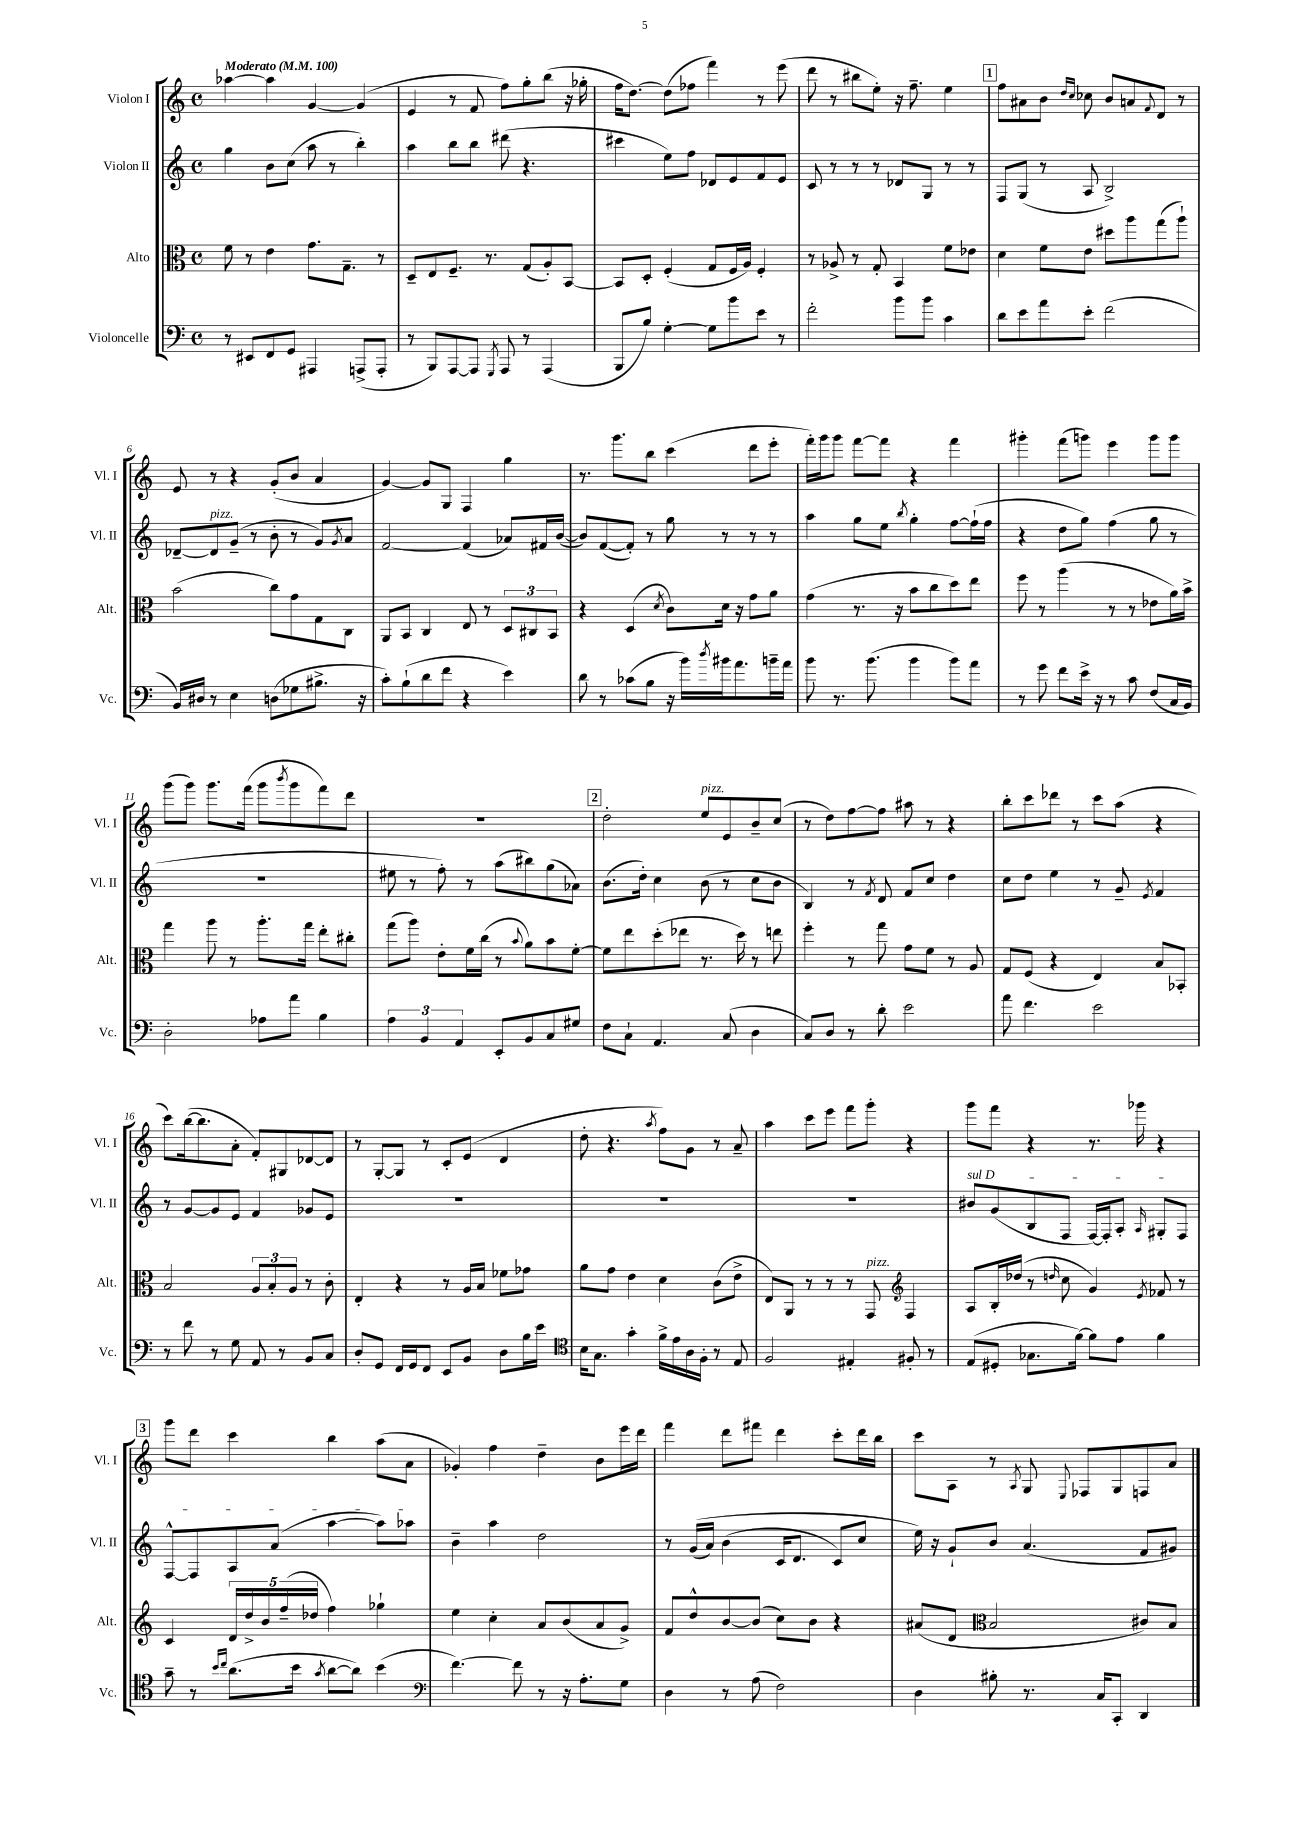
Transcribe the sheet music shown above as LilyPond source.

<<
\new StaffGroup <<
\new Staff = "s0" \with { instrumentName = "Violon I" shortInstrumentName = "Vl. I" } {
    \clef treble \key c \major \defaultTimeSignature \time 4/4 \tempo "Moderato" 4 = 100
    aes''4~ aes''4 g'4~ g'4( |
    e'4 r8 f'8 f''8) g''8-. b''8( r16 ges''16-. |
    f''16 d''8.~) d''8( fes''8 f'''4) r8 e'''8( |
    d'''8 r8 bis''8 e''8-.) r16 f''8.-- e''4 |
    \mark \markup { \box "1" } f''8 ais'8 b'8 \grace { d''16 c''16 } ces''8 b'8 a'8 \appoggiatura { f'8 } d'8 r8 |
    e'8 r8 r4 g'8-.( b'8 a'4 |
    g'4~) g'8 g8 f4 g''4 |
    r8. g'''8. b''8 c'''4( d'''8 e'''8-. |
    f'''16-.) g'''16 g'''8 f'''8~ f'''8 r4 f'''4 |
    gis'''4-. f'''8( g'''8) e'''4 g'''8 g'''8 |
    g'''8( g'''8) g'''8. f'''16( g'''8 \acciaccatura { b'''8 } g'''8 f'''8) d'''8 |
    R1 |
    \mark \markup { \box "2" } d''2-. e''8^\markup { \italic "pizz." } e'8 b'8-- c''8( |
    r8 d''8) f''8~ f''8 ais''8 r8 r4 |
    b''8-. c'''8 des'''8 r8 c'''8 a''8( r4 |
    c'''8) b''16~( b''8. a'8-. f'8-.) gis8 des'8~ des'8 |
    r8 g8~-. g8 r8 c'8-. e'8( d'4 |
    d''8-. r4. \acciaccatura { a''8 } f''8) g'8 r8 a'8-- |
    a''4 c'''8 e'''8 f'''8 g'''8-. r4 |
    g'''8 f'''8 r4 r8. ges'''16 r4 |
    \mark \markup { \box "3" } g'''8 d'''8 c'''4 b''4 a''8( a'8 |
    ges'4-.) f''4 d''4-- b'8 e'''16 d'''16 |
    f'''4 d'''8 fis'''8 d'''4 c'''8-. d'''16 b''16 |
    c'''8 a8 r8 \acciaccatura { a8 } g8 \appoggiatura { e8 } fes8 g8 f8 a'8 \bar "|." |
}
\new Staff = "s1" \with { instrumentName = "Violon II" shortInstrumentName = "Vl. II" } {
    \clef treble \key c \major \defaultTimeSignature \time 4/4
    g''4 b'8 c''8( a''8 r8 b''4-.) |
    a''4 b''8 b''8 dis'''8( r4. |
    cis'''4 e''8) f''8 des'8 e'8 f'8 e'8 |
    c'8 r8 r8 r8 des'8 g8 r8 r8 |
    \mark \markup { \box "1" } f8 g8( r8 a8 b2->) |
    des'8~-- des'8^\markup { \italic "pizz." } g'8--( r8 b'8-. r8 g'8) \acciaccatura { g'8 } a'8 |
    f'2~ f'4( aes'8) fis'16 b'16~( |
    b'8) f'8~( f'8-.) r8 g''8 r8 r8 r8 |
    a''4 g''8 e''8 \acciaccatura { b''8 } g''4-. f''8~ f''16-!( f''16 |
    r4 d''8 g''8) f''4( g''8 r8 |
    R1 |
    eis''8 r8 f''8-.) r8 a''8( bis''8) g''8( aes'8) |
    \mark \markup { \box "2" } b'8.( d''16-.) c''4 b'8( r8 c''8 b'8 |
    b4) r8 \acciaccatura { f'8 } d'8 f'8 c''8 d''4 |
    c''8 d''8 e''4 r8 g'8-- \acciaccatura { e'8 } f'4 |
    r8 g'8~ g'8 e'8 f'4 ges'8 e'8 |
    R1 |
    R1 |
    R1 |
    \once \override TextSpanner.bound-details.left.text = \markup { \italic "sul D" } bis'8\startTextSpan g'8( b8 f8 f16~) f16-. a8-. \grace { a16 } gis8-. f8 |
    \mark \markup { \box "3" } f8~-^ f8 a8 a'8( a''4~ a''8) aes''8\stopTextSpan |
    b'4-- a''4 d''2 |
    r8 g'16(\( a'16) b'4( c'16 d'8. c'8) c''8 |
    e''16\) r16 g'8-! b'8 a'4.( f'8 gis'8) \bar "|." |
}
\new Staff = "s2" \with { instrumentName = "Alto" shortInstrumentName = "Alt." } {
    \clef alto \key c \major \defaultTimeSignature \time 4/4
    f'8 r8 e'4 g'8. g8.-- r8 |
    d8-- e8 f8.-- r8. g8( a8-.) b,8~ |
    b,8 d8-. f4-.( g8 f16 a16) f4-. |
    r8 aes8-> r8 g8-. b,4 f'8 ees'8 |
    \mark \markup { \box "1" } d'4 f'8 e'8 dis''8 a''8 g''8( a''8-!) |
    b'2( c''8) g'8 g8 c8 |
    a,8 b,8 c4 e8 r8 \tuplet 3/2 { d8 cis8 b,8 } |
    r4 d4( \acciaccatura { d'8 } c'8) d'16 r16 g'8 a'8 |
    g'4( r8. r16 b'8 c''8 d''8) e''8 |
    f''8 r8 a''4( r8 r8 ees'8 a'16) b'16-> |
    g''4 a''8 r8 a''8.-. g''16 e''8-. cis''8-. |
    g''8( a''8) e'8-. f'16 c''16( r8 \appoggiatura { b'8 } a'8) b'8 f'8~-. |
    \mark \markup { \box "2" } f'8 e''8 d''8-.( ees''8 r8. d''16) r8 e''8 |
    f''4-. r8 g''8 g'8 f'8 r8 a8 |
    g8 f8( r4 e4) b8 bes,8-. |
    b2 \tuplet 3/2 { a8 b8-. a8 } r8 c'8-. |
    e4-. r4 r8 a16 b16 fes'8 ges'8 |
    a'8 g'8 e'4 d'4 c'8( e'8-> |
    e8) a,8 r8 r8 r8 g,8^\markup { \italic "pizz." } \clef treble f4 |
    a8 b16-. des''16( r8 \grace { d''16 } c''8 g'4) \acciaccatura { e'8 } fes'8 r8 |
    \mark \markup { \box "3" } c'4 \tuplet 5/4 { d'16 d''16-> b'16 f''16--( des''16 } f''4) ges''4-! |
    e''4 c''4-. a'8 b'8( a'8 g'8->) |
    f'8 d''8-^ b'8~ b'8( c''8) b'8 r4 |
    ais'8( d'8 \clef alto b2 cis'8) b8 \bar "|." |
}
\new Staff = "s3" \with { instrumentName = "Violoncelle" shortInstrumentName = "Vc." } {
    \clef bass \key c \major \defaultTimeSignature \time 4/4
    r8 eis,8 f,8 g,8 ais,,4 a,,8->( a,,8-. |
    r8 b,,8) a,,8~ a,,8 \acciaccatura { g,,8 } a,,8 r8 a,,4( |
    b,,8 b8) g4~-. g8 b'8 e'8 r8 |
    f'2-. b'8 b'8 c'4 |
    \mark \markup { \box "1" } d'8 e'8 a'8 e'8-. f'2( |
    b,16) dis16 r8 e4 d8( ges8 bis8.-> r16 |
    c'8-.) b8-!( d'8 f'8 r4 e'4) |
    d'8 r8 ces'8( b8 r16 b'16) \acciaccatura { d''8 } bis'16 a'8. b'16-- a'16 |
    b'8 r8. b'8.( b'4 b'8) a'8 |
    r8 g'8 f'8 e'16-> r16 r8 c'8 f8( c16 b,16) |
    d2-. aes8 a'8 b4 |
    \tuplet 3/2 { a4 b,4 a,4 } e,8-. b,8 c8 gis8 |
    \mark \markup { \box "2" } f8 c8-! a,4. c8( d4 |
    c8) d8 r8 d'8-. e'2 |
    a'8 f'4. e'2 |
    r8 f'8 r8 g8 a,8 r8 b,8 c8 |
    d8-. g,8 f,16 g,16 f,8 e,8 b,8 d8 b16 e'16 |
    \clef tenor b16 g8. g'4-. f'16-> e'16 a16 f16-. r8 e8 |
    f2 eis4-. fis8-. r8 |
    e8( dis8-. ges8. f'16~) f'8 e'8 f'4 |
    \mark \markup { \box "3" } g'8-- r8 \grace { b'16 c''16 } a'8.( b'16 \acciaccatura { g'8 } a'8~ a'8) b'4( |
    \clef bass f'4.~) f'8 r8 r16 a8.-. g8 |
    d4 r8 a8( f2) |
    d4 bis8-. r8. c16 c,8-. d,4 \bar "|." |
}
>>
>>
